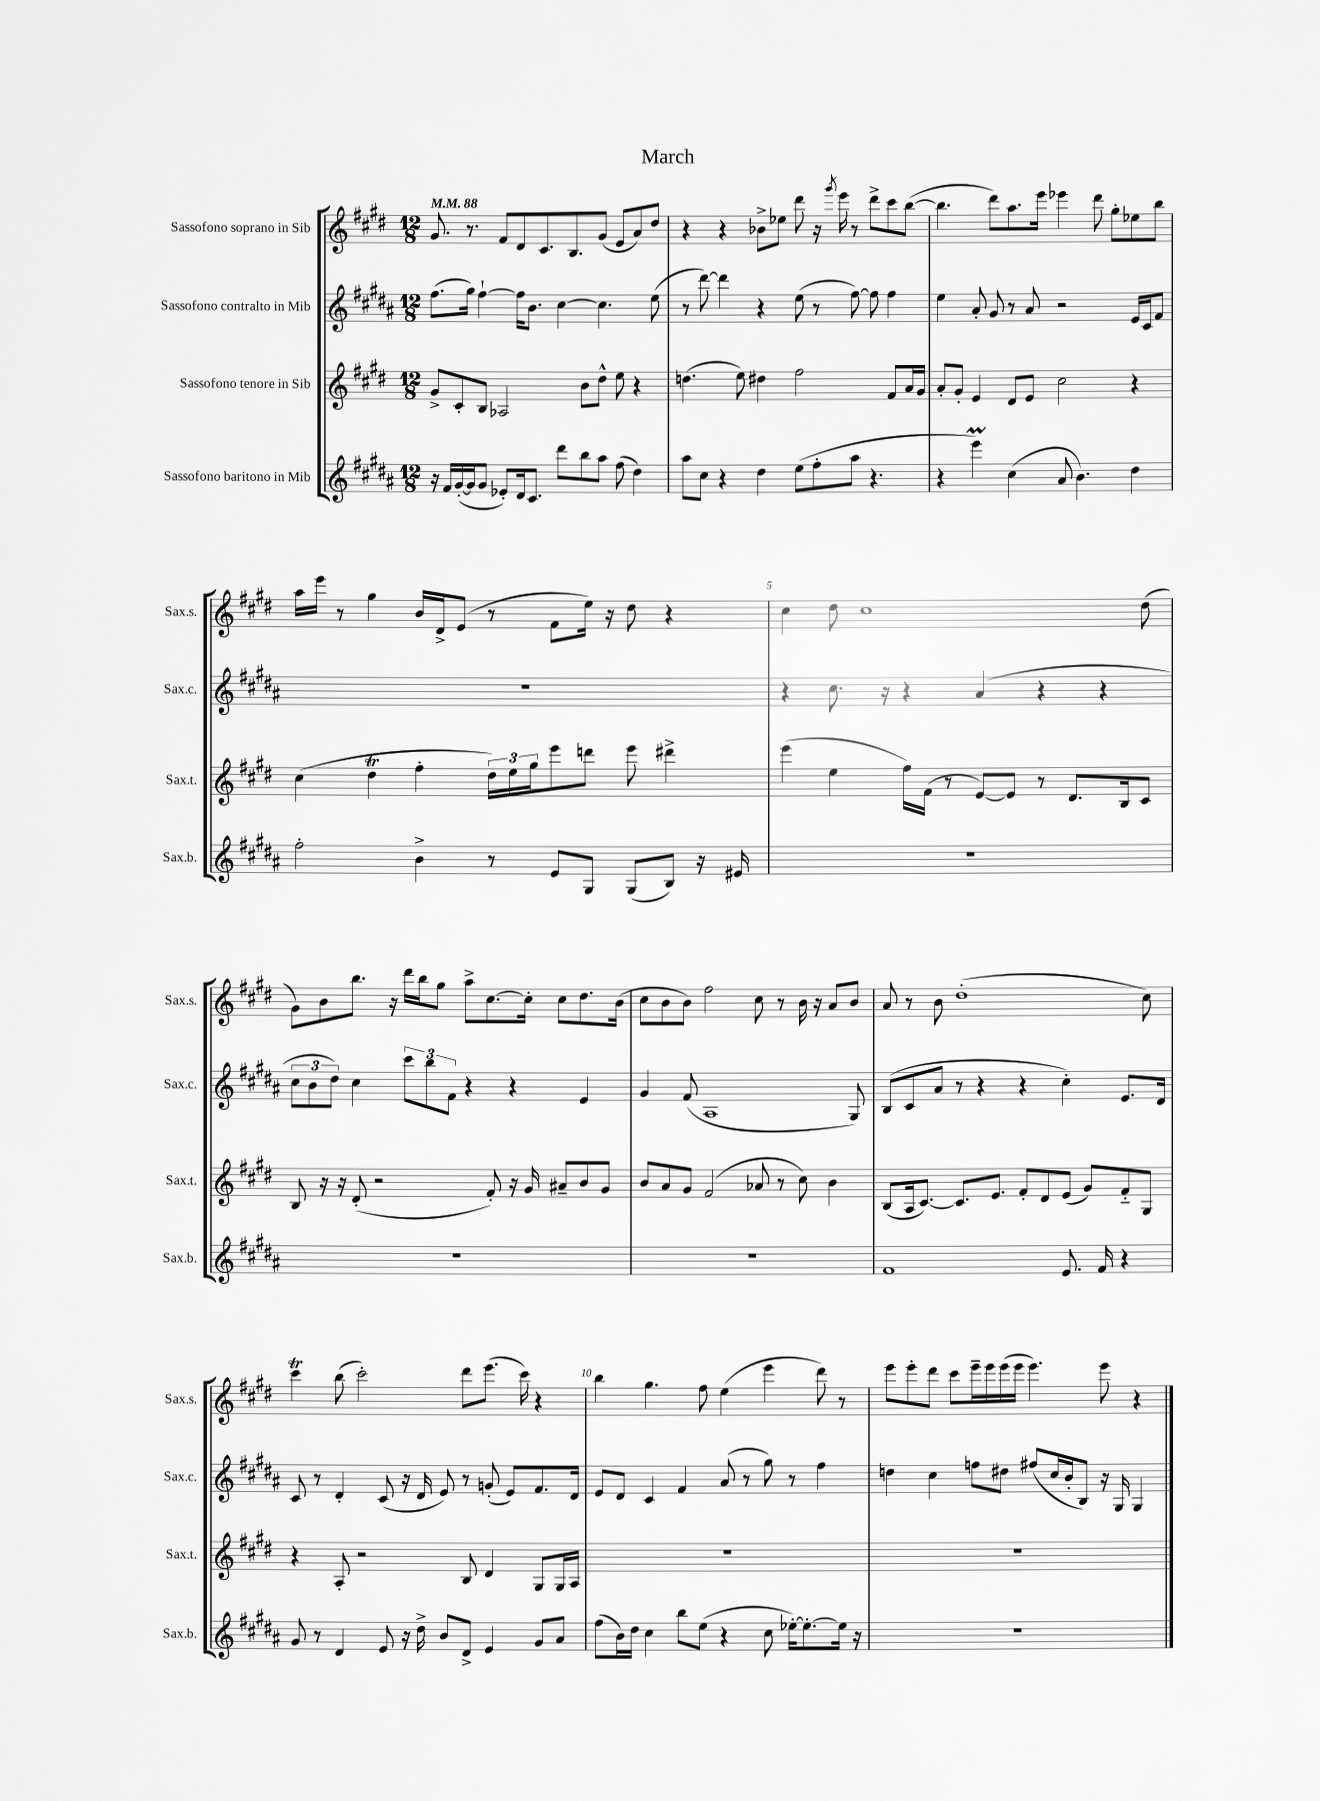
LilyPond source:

\header { title = "March" }
<<
\new StaffGroup <<
\new Staff = "s0" \with { instrumentName = "Sassofono soprano in Sib" shortInstrumentName = "Sax.s." } {
    \clef treble \key e \major \numericTimeSignature \time 12/8 \tempo 4 = 88
    gis'8. r8. fis'8 dis'8 cis'8. b8. gis'8( e'8 a'8) dis''8 |
    r4 r4 bes'8-> ees''8 dis'''8 r16 \acciaccatura { gis'''8 } e'''16 r8 dis'''8-> cis'''8 b''8~( |
    b''4. dis'''8) a''8. e'''16 ees'''4 dis'''8 gis''8-. ees''8 b''8 |
    a''16 e'''16 r8 gis''4 b'16 dis'16-> e'8( r8 fis'8 e''16) r16 dis''8 r4 |
    cis''4 dis''8 cis''1 dis''8( |
    gis'8) b'8 b''8. r16 dis'''16 b''16 gis''8 a''8-> cis''8.~ cis''16-. cis''8 dis''8. b'16( |
    cis''8 b'8 b'8) fis''2 cis''8 r8 b'16 r16 a'8 b'8 |
    a'8 r8 b'8 dis''1-.( cis''8) |
    cis'''4\trill b''8( cis'''2-.) dis'''8 e'''8.( cis'''16) r4 |
    b''4 gis''4. fis''8 e''4( e'''4 dis'''8) r8 |
    e'''8 e'''8-. dis'''8 cis'''8 e'''16-- e'''16 e'''16( e'''16 e'''4.) e'''8 r4 \bar "|." |
}
\new Staff = "s1" \with { instrumentName = "Sassofono contralto in Mib" shortInstrumentName = "Sax.c." } {
    \clef treble \key b \major \numericTimeSignature \time 12/8
    fis''8.( gis''16) fis''4~-! fis''16 b'8. cis''4~ cis''4. e''8( |
    r8 dis'''8~) dis'''4 r4 e''8( r8 fis''8~) fis''8 fis''4 |
    e''4 ais'8-. gis'8 r8 ais'8 r2 e'16 cis'16 fis'8 |
    R1. |
    r4 cis''8. r16 r4 ais'4( r4 r4 |
    \tuplet 3/2 { cis''8 b'8 dis''8) } cis''4 \tuplet 3/2 { cis'''8 b''8 fis'8 } r4 r4 e'4 |
    gis'4 fis'8( ais1 gis8) |
    b8( cis'8 ais'8 r8 r4 r4 cis''4-.) e'8. dis'16 |
    cis'8 r8 dis'4-. cis'8( r16 dis'16 e'8) r8 g'8-.( e'8) fis'8. dis'16 |
    e'8 dis'8 cis'4 fis'4 ais'8( r8 gis''8) r8 fis''4 |
    d''4 cis''4 f''8 dis''8 fis''8( cis''16 b'16-. b8) r16 gis16 gis4 \bar "|." |
}
\new Staff = "s2" \with { instrumentName = "Sassofono tenore in Sib" shortInstrumentName = "Sax.t." } {
    \clef treble \key e \major \numericTimeSignature \time 12/8
    gis'8-> cis'8-. b8 aes2 b'8 dis''8-^ e''8 r4 |
    d''4.( e''8) dis''4 fis''2 fis'8 a'16 gis'16 |
    a'8-. gis'8-. e'4 dis'8 e'8 cis''2 r4 |
    cis''4( dis''4\trill fis''4-. \tuplet 3/2 { dis''16) e''16 gis''16 } e'''8 d'''8 e'''8 dis'''4-> |
    e'''4( e''4 fis''16) fis'16( r8 e'8~) e'8 r8 dis'8. b16 cis'8 |
    b8 r16 r16 dis'8-.( r2 fis'8-.) r16 gis'16 ais'8-- b'8 gis'8 |
    b'8 a'8 gis'8 fis'2( aes'8 r8 cis''8) b'4 |
    b8( a16 cis'8.~) cis'8. e'8. fis'8-. dis'8 e'8( gis'8) fis'8-_ gis8 |
    r4 a8-. r2 b8 dis'4 gis8 gis16 a16 |
    R1. |
    R1. \bar "|." |
}
\new Staff = "s3" \with { instrumentName = "Sassofono baritono in Mib" shortInstrumentName = "Sax.b." } {
    \clef treble \key b \major \numericTimeSignature \time 12/8
    r16 fis'16 gis'16~-.( gis'16 gis'8 ees'8-.) dis'16 cis'8. dis'''8 b''8 ais''8 fis''8( dis''4) |
    ais''8 cis''8 r4 dis''4 e''8( fis''8-. ais''8 r4. |
    r4 e'''4\prall) cis''4( ais'8 b'4.) dis''4 |
    fis''2-. b'4-> r8 e'8 gis8 gis8( b8) r16 eis'16 |
    R1. |
    R1. |
    R1. |
    fis'1 e'8. fis'16 r4 |
    gis'8 r8 dis'4 e'8 r16 dis''16-> b'8 dis'8-> e'4 gis'8 ais'8 |
    fis''8( b'16) dis''16 cis''4 b''8 e''8( r4 cis''8 ees''16~-.) ees''8.~-. ees''16 r16 |
    R1. \bar "|." |
}
>>
>>
\layout { \context { \Score \override BarNumber.break-visibility = ##(#f #t #t) barNumberVisibility = #(every-nth-bar-number-visible 5) } }
